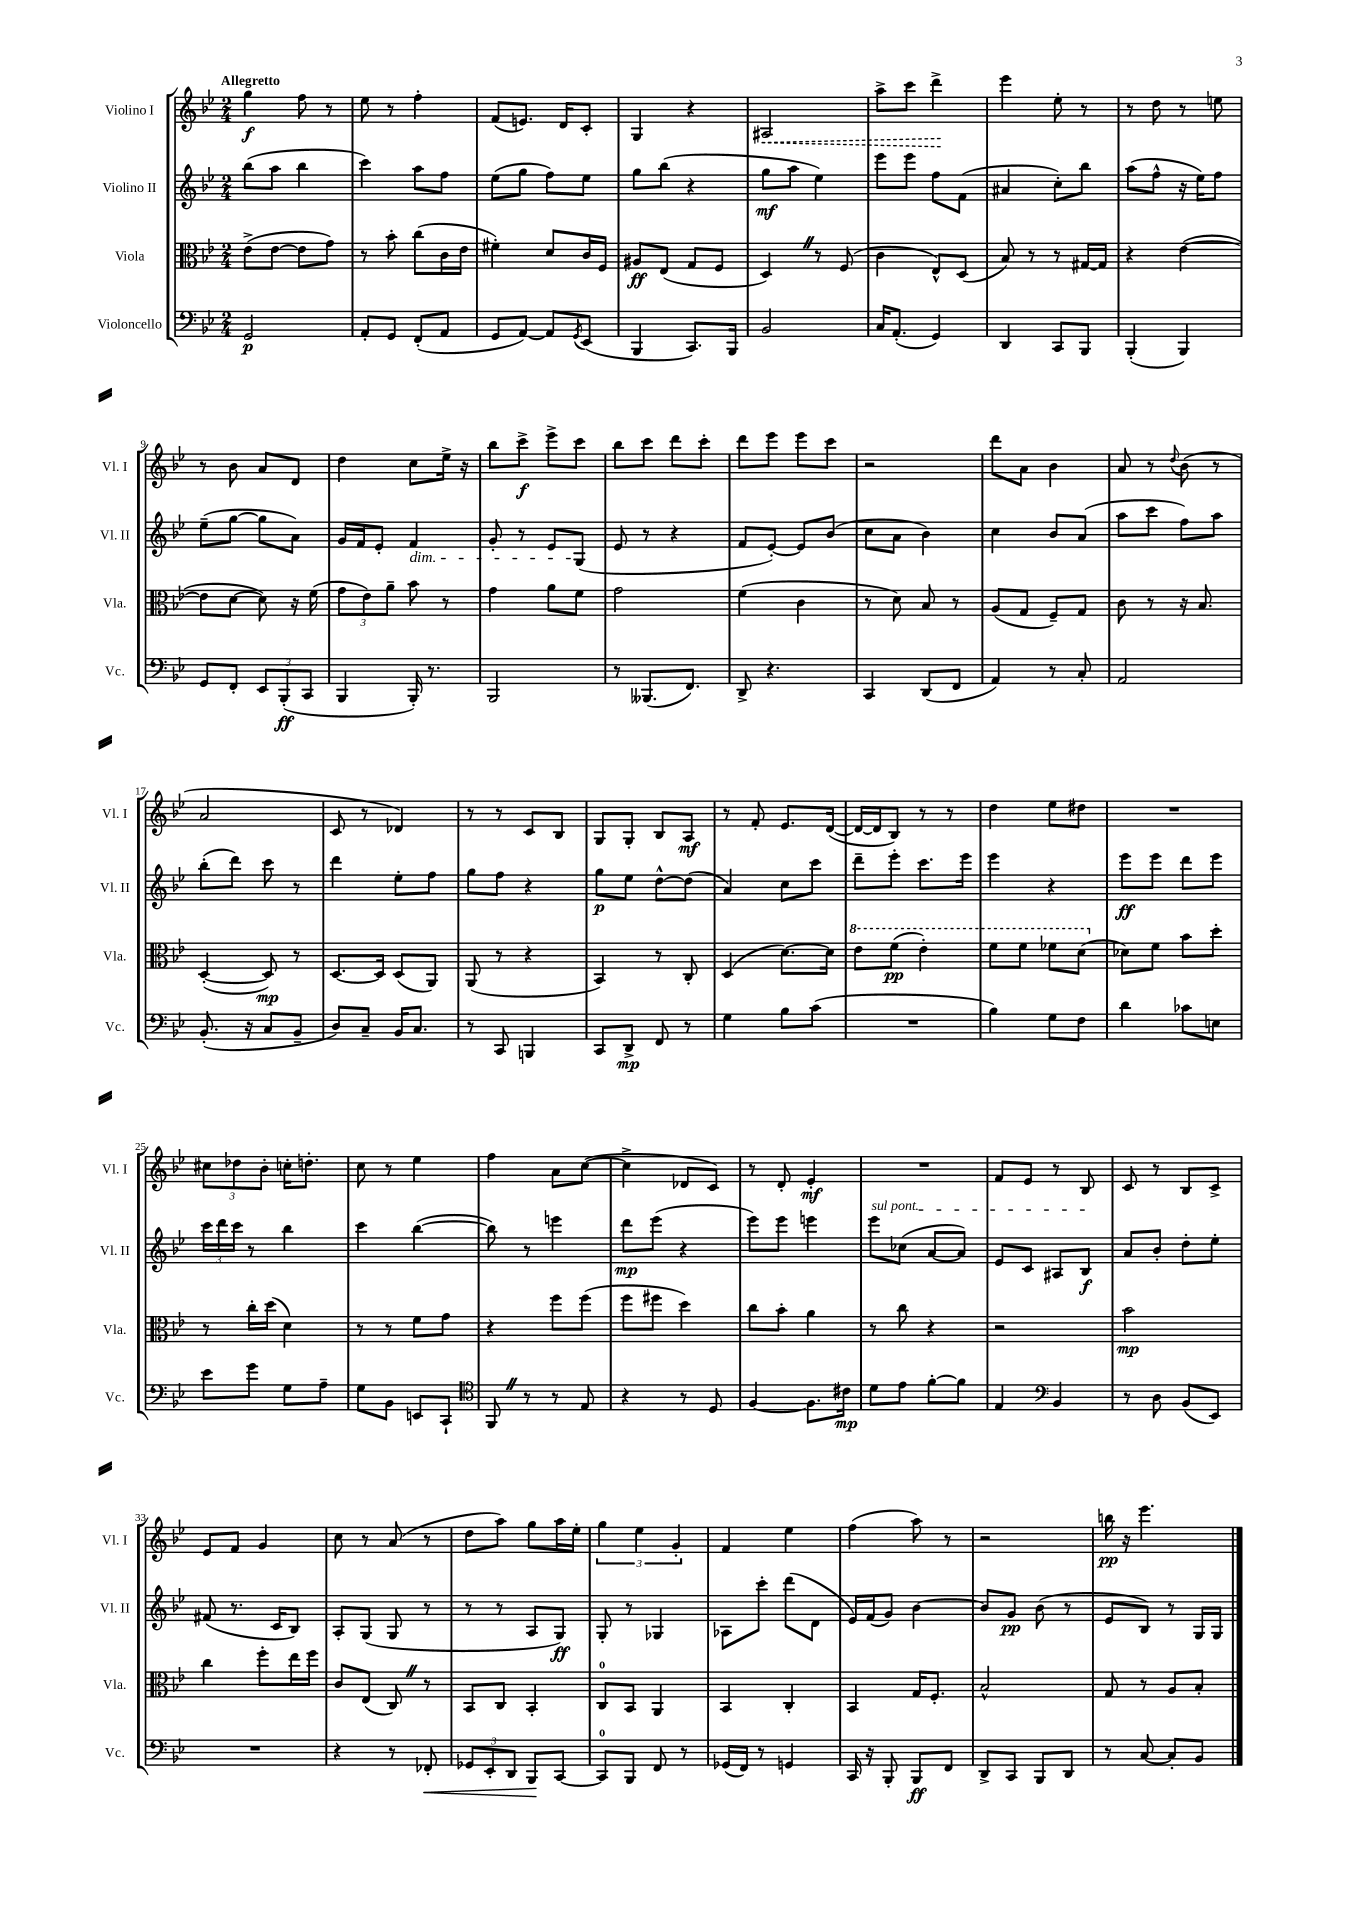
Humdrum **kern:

**kern	**dynam	**kern	**dynam	**kern	**dynam	**kern	**dynam
*part4	*part4	*part3	*part3	*part2	*part2	*part1	*part1
*staff4	*staff4	*staff3	*staff3	*staff2	*staff2	*staff1	*staff1
*I"Violoncello	*	*I"Viola	*	*I"Violino II	*	*I"Violino I	*
*I'Vc.	*	*I'Vla.	*	*I'Vl. II	*	*I'Vl. I	*
*clefF4	*	*clefC3	*	*clefG2	*	*clefG2	*
*k[b-e-]	*	*k[b-e-]	*	*k[b-e-]	*	*k[b-e-]	*
*M2/4	*	*M2/4	*	*M2/4	*	*M2/4	*
=1	=1	=1	=1	=1	=1	=1	=1
!	!	!	!	!	!	!LO:TX:a:B:t=Allegretto	!
2GG/	p	(8e-^\L	.	(8bb-\L	.	4gg\	f
.	.	[8e-\J	.	8aa\J	.	.	.
.	.	8e-\L]	.	4bb-\	.	8ff\	.
.	.	8g\J)	.	.	.	8r	.
=2	=2	=2	=2	=2	=2	=2	=2
8AA'/L	.	8r	.	4ccc\)	.	8ee-\	.
8GG/J	.	8b-'\	.	.	.	8r	.
(8FF'/L	.	(8cc\L	.	8aa\L	.	4ff'\	.
8AA/J	.	16c\L	.	8ff\J	.	.	.
.	.	16e-\JJ	.	.	.	.	.
=3	=3	=3	=3	=3	=3	=3	=3
8GG/L	.	4f#X'\)	.	(8ee-\L	.	(8f/L	.
[8AA/J)	.	.	.	8gg\J	.	8.en/J)	.
8AA/L]	.	8d/L	.	8ff\L)	.	.	.
.	.	.	.	.	.	16d/KL	.
8qGG/	.	.	.	.	.	.	.
(8EE-/J	.	16c/L	.	8ee-\J	.	8c'/J	.
.	.	16F/JJ	.	.	.	.	.
=4	=4	=4	=4	=4	=4	=4	=4
4BBB-/	.	8A#X/L	ff	8gg\L	.	4G/	.
.	.	(8E-/J	.	(8bb-\J	.	.	.
8.CC/L)	.	8G/L	.	4r	.	4r	.
.	.	8F/J	.	.	.	.	.
16BBB-/Jk	.	.	.	.	.	.	.
=5	=5	=5	=5	=5	=5	=5	=5
!	!	!	!	!	!	!	!LO:HP:b
2BB-/	.	4DZ/)	.	8gg\L	mf	2A#X/	<
.	.	.	.	8aa\J	.	.	.
.	.	8r	.	4ee-\)	.	.	.
.	.	(8F/	.	.	.	.	.
=6	=6	=6	=6	=6	=6	=6	=6
16C/KL	.	4c\	.	8eee-\L	.	8aa^\L	.
(8.AA'/J	.	.	.	.	.	.	.
.	.	.	.	8eee-\J	.	8ccc\J	.
4GG/)	.	8E-^^/L)	.	8ff\L	.	4ddd^\	.
.	.	(8D/J	.	(8f\J	.	.	.
.	.	.	.	.	.	.	[
=7	=7	=7	=7	=7	=7	=7	=7
4DD/	.	8B-/)	.	4a#X/	.	4eee-\	.
.	.	8r	.	.	.	.	.
8CC/L	.	8r	.	8cc'\L)	.	8ee-'\	.
8BBB-/J	.	[16G#X/LL	.	8bb-\J	.	8r	.
.	.	16G#/JJ]	.	.	.	.	.
=8	=8	=8	=8	=8	=8	=8	=8
(4BBB-'/	.	4r	.	(8aa\L	.	8r	.
.	.	.	.	8ff^^\J	.	8dd\	.
4BBB-/)	.	([4e-\	.	16r	.	8r	.
.	.	.	.	16ee-\KL)	.	.	.
.	.	.	.	8ff\J	.	8een\	.
!!LO:LB:g=z
=9	=9	=9	=9	=9	=9	=9	=9
8GG/L	.	8e-\L]	.	(8ee-~\L	.	8r	.
8FF'/J	.	[8d\J	.	[8gg\J	.	8b-\	.
12EE-/L	.	8d\])	.	8gg\L]	.	8a/L	.
(12BBB-'/	ff	.	.	.	.	.	.
.	.	16r	.	8a\J)	.	8d/J	.
12CC/J	.	.	.	.	.	.	.
.	.	(16f\	.	.	.	.	.
=10	=10	=10	=10	=10	=10	=10	=10
4BBB-/	.	12g\L	.	16g/LL	.	4dd\	.
.	.	.	.	16f/J	.	.	.
.	.	12e-\)	.	.	.	.	.
.	.	.	.	8e-'/J	.	.	.
.	.	12a~\J	.	.	.	.	.
!	!	!	!	!LO:TX:b:i:t=dim.	!	!	!
16BBB-'/)	.	8b-\	.	4f/	.	8cc\L	.
8.r	.	.	.	.	.	.	.
.	.	8r	.	.	.	16ee-^\Jk	.
.	.	.	.	.	.	16r	.
=11	=11	=11	=11	=11	=11	=11	=11
2BBB-/	.	4g\	.	8g'/	.	8bb-\L	.
.	.	.	.	8r	.	8ccc^\J	f
.	.	8a\L	.	8e-/L	.	8eee-^\L	.
.	.	8f\J	.	(8G/J	.	8ccc\J	.
=12	=12	=12	=12	=12	=12	=12	=12
8r	.	2g\	.	8e-/	.	8bb-\L	.
(8.BBB--X/L	.	.	.	8r	.	8ccc\J	.
.	.	.	.	4r	.	8ddd\L	.
8.FF/J)	.	.	.	.	.	.	.
.	.	.	.	.	.	8ccc'\J	.
=13	=13	=13	=13	=13	=13	=13	=13
8DD^/	.	(4f\	.	8f/L	.	8ddd\L	.
4.r	.	.	.	[8e-'/J)	.	8eee-\J	.
.	.	4c\	.	8e-/L]	.	8eee-\L	.
.	.	.	.	(8b-/J	.	8ccc\J	.
=14	=14	=14	=14	=14	=14	=14	=14
4CC/	.	8r	.	8cc\L	.	2r	.
.	.	8d\)	.	8a\J	.	.	.
(8DD/L	.	8B-/	.	4b-\)	.	.	.
8FF/J	.	8r	.	.	.	.	.
=15	=15	=15	=15	=15	=15	=15	=15
4AA/)	.	(8A/L	.	4cc\	.	8ddd\L	.
.	.	8G/J	.	.	.	8a\J	.
8r	.	8F~/L)	.	8b-/L	.	4b-\	.
8C'/	.	8G/J	.	(8a/J	.	.	.
=16	=16	=16	=16	=16	=16	=16	=16
2AA/	.	8c\	.	8aa\L	.	8a/	.
.	.	8r	.	8ccc\J	.	8r	.
.	.	.	.	.	.	8qqdd/	.
.	.	16r	.	8ff\L)	.	(8b-\	.
.	.	8.B-/	.	.	.	.	.
.	.	.	.	8aa\J	.	8r	.
!!LO:LB:g=z
=17	=17	=17	=17	=17	=17	=17	=17
(8.BB-'/	.	([4D'/	.	(8bb-'\L	.	2a/	.
.	.	.	.	8ddd\J)	.	.	.
16r	.	.	.	.	.	.	.
8C/L	.	8D/])	mp	8ccc\	.	.	.
8BB-~/J	.	8r	.	8r	.	.	.
=18	=18	=18	=18	=18	=18	=18	=18
8D/L)	.	[8.D/L	.	4ddd\	.	8c/	.
8C~/J	.	.	.	.	.	8r	.
.	.	16D/Jk]	.	.	.	.	.
16BB-/KL	.	(8D/L	.	8ee-'\L	.	4d-X/)	.
8.C/J	.	.	.	.	.	.	.
.	.	8AA/J)	.	8ff\J	.	.	.
=19	=19	=19	=19	=19	=19	=19	=19
8r	.	(8AA/	.	8gg\L	.	8r	.
8CC/	.	8r	.	8ff\J	.	8r	.
4BBBn/	.	4r	.	4r	.	8c/L	.
.	.	.	.	.	.	8B-/J	.
=20	=20	=20	=20	=20	=20	=20	=20
8CC/L	.	4BB-/)	.	8gg\L	p	8G/L	.
8DD^/J	mp	.	.	8ee-\J	.	8G'/J	.
8FF/	.	8r	.	[8dd^^\L	.	8B-/L	.
8r	.	8C'/	.	(8dd\J]	.	8A/J	mf
=21	=21	=21	=21	=21	=21	=21	=21
4G\	.	(4D/	.	4a/)	.	8r	.
.	.	.	.	.	.	8f'/	.
8B-\L	.	[8.d\L)	.	8cc\L	.	8.e-/L	.
(8c\J	.	.	.	8ccc\J	.	.	.
.	.	16d\Jk]	.	.	.	([16d/Jk	.
=22	=22	=22	=22	=22	=22	=22	=22
*	*	*8va	*	*	*	*	*
2r	.	8ee-\L	.	8ddd~\L	.	16d/LL_	.
.	.	.	.	.	.	16d/J]	.
.	.	(8ff\J	pp	8eee-'\J	.	8B-/J)	.
.	.	4ee-'\)	.	8.ccc\L	.	8r	.
.	.	.	.	.	.	8r	.
.	.	.	.	16eee-\Jk	.	.	.
=23	=23	=23	=23	=23	=23	=23	=23
4B-\)	.	8ff\L	.	4eee-\	.	4dd\	.
.	.	8ff\J	.	.	.	.	.
8G\L	.	8ff-X\L	.	4r	.	8ee-\L	.
8F\J	.	(8dd\J	.	.	.	8dd#X\J	.
=24	=24	=24	=24	=24	=24	=24	=24
*	*	*X8va	*	*	*	*	*
4d\	.	8d-X\L)	.	8eee-\L	ff	2r	.
.	.	8f\J	.	8eee-\J	.	.	.
8c-X\L	.	8b-\L	.	8ddd\L	.	.	.
8En\J	.	8dd'\J	.	8eee-\J	.	.	.
!!LO:LB:g=z
=25	=25	=25	=25	=25	=25	=25	=25
8e-\L	.	8r	.	24ccc\LL	.	12cc#X\L	.
.	.	.	.	24ddd\	.	.	.
.	.	.	.	24ccc\JJ	.	12dd-X\	.
8g\J	.	16cc'\LL	.	8r	.	.	.
.	.	.	.	.	.	12b-'\J	.
.	.	(16dd\JJ	.	.	.	.	.
8G\L	.	4d\)	.	4bb-\	.	16ccn'\KL	.
.	.	.	.	.	.	8.ddn'\J	.
8A~\J	.	.	.	.	.	.	.
=26	=26	=26	=26	=26	=26	=26	=26
8G\L	.	8r	.	4ccc\	.	8cc\	.
8BB-\J	.	8r	.	.	.	8r	.
8EEn/L	.	8f\L	.	([4bb-\	.	4ee-\	.
8CC`/J	.	8g\J	.	.	.	.	.
=27	=27	=27	=27	=27	=27	=27	=27
*clefC4	*	*	*	*	*	*	*
8FFZ/	.	4r	.	8bb-\])	.	4ff\	.
8r	.	.	.	8r	.	.	.
8r	.	8ff\L	.	4eeen\	.	8a\L	.
8E-/	.	(8ff\J	.	.	.	([8cc\J	.
=28	=28	=28	=28	=28	=28	=28	=28
4r	.	8ff\L	.	8ddd\L	mp	4cc^\]	.
.	.	8ff#X\J	.	(8eee-\J	.	.	.
8r	.	4dd\)	.	4r	.	8d-X/L	.
8D/	.	.	.	.	.	8c/J)	.
=29	=29	=29	=29	=29	=29	=29	=29
[4F/	.	8cc\L	.	8eee-\L)	.	8r	.
.	.	8b-'\J	.	8eee-\J	.	8d'/	.
8.F\L]	.	4a\	.	4eeen\	.	4e-'/	mf
16c#X\Jk	mp	.	.	.	.	.	.
=30	=30	=30	=30	=30	=30	=30	=30
!	!	!	!	!LO:TX:a:i:t=sul pont.	!	!	!
8d\L	.	8r	.	8eee-\L	.	2r	.
8e-\J	.	8cc\	.	(8cc-X\J	.	.	.
[8f'\L	.	4r	.	[8a/L	.	.	.
8f\J]	.	.	.	8a/J])	.	.	.
=31	=31	=31	=31	=31	=31	=31	=31
4E-/	.	2r	.	8e-/L	.	8f/L	.
.	.	.	.	8c/J	.	8e-/J	.
*clefF4	*	*	*	*	*	*	*
4BB-/	.	.	.	8A#X/L	.	8r	.
.	.	.	.	8B-/J	f	8B-/	.
=32	=32	=32	=32	=32	=32	=32	=32
8r	.	2b-\	mp	8a/L	.	8c/	.
8D\	.	.	.	8b-'/J	.	8r	.
(8BB-/L	.	.	.	8dd'\L	.	8B-/L	.
8EE-/J)	.	.	.	8ee-'\J	.	8c^/J	.
!!LO:LB:g=z
=33	=33	=33	=33	=33	=33	=33	=33
2r	.	4cc\	.	(8f#X/	.	8e-/L	.
.	.	.	.	8.r	.	8f/J	.
.	.	8ff'\L	.	.	.	4g/	.
.	.	.	.	16c/KL	.	.	.
.	.	16ee-\L	.	8B-/J)	.	.	.
.	.	16ff\JJ	.	.	.	.	.
=34	=34	=34	=34	=34	=34	=34	=34
4r	.	8c/L	.	8A'/L	.	8cc\	.
.	.	(8E-/J	.	(8G/J	.	8r	.
8r	.	8CZ/)	.	8G/	.	(8a/	.
!	!LO:HP:b	!	!	!	!	!	!
8FF-X'/	<	8r	.	8r	.	8r	.
=35	=35	=35	=35	=35	=35	=35	=35
12GG-X/L	.	8BB-/L	.	8r	.	8dd\L	.
12EE-'/	.	.	.	.	.	.	.
.	.	8C/J	.	8r	.	8aa\J)	.
12DD/J	.	.	.	.	.	.	.
8BBB-/L	.	4BB-'/	.	8A/L	.	8gg\L	.
[8CC/J	[	.	.	8G/J)	ff	16aa\L	.
.	.	.	.	.	.	16ee-'\JJ	.
=36	=36	=36	=36	=36	=36	=36	=36
8CC/L]	.	8C/L	.	8G'/	.	6gg\	.
8BBB-/J	.	8BB-/J	.	8r	.	.	.
.	.	.	.	.	.	6ee-\	.
8FF/	.	4AA/	.	4G-X/	.	.	.
.	.	.	.	.	.	6g'/	.
8r	.	.	.	.	.	.	.
=37	=37	=37	=37	=37	=37	=37	=37
(16GG-X/LL	.	4BB-/	.	8A-X\L	.	4f/	.
16FF/JJ)	.	.	.	.	.	.	.
8r	.	.	.	8ccc'\J	.	.	.
4GGn/	.	4C'/	.	(8ddd\L	.	4ee-\	.
.	.	.	.	8d\J	.	.	.
=38	=38	=38	=38	=38	=38	=38	=38
16CC/	.	4BB-/	.	16e-/LL)	.	(4ff\	.
16r	.	.	.	(16f/J	.	.	.
8BBB-'/	.	.	.	8g/J)	.	.	.
8BBB-/L	ff	16G/KL	.	[4b-\	.	8aa\)	.
.	.	8.F'/J	.	.	.	.	.
8FF/J	.	.	.	.	.	8r	.
=39	=39	=39	=39	=39	=39	=39	=39
8DD^/L	.	2B-^^/	.	8b-/L]	.	2r	.
8CC/J	.	.	.	8g/J	pp	.	.
8BBB-/L	.	.	.	(8b-\	.	.	.
8DD/J	.	.	.	8r	.	.	.
=40	=40	=40	=40	=40	=40	=40	=40
8r	.	8G/	.	8e-/L	.	16bbn\	pp
.	.	.	.	.	.	16r	.
[8C/	.	8r	.	8B-/J)	.	4.eee-\	.
8C'/L]	.	8A/L	.	8r	.	.	.
8BB-/J	.	8B-'/J	.	16G/LL	.	.	.
.	.	.	.	16G/JJ	.	.	.
==	==	==	==	==	==	==	==
*-	*-	*-	*-	*-	*-	*-	*-
